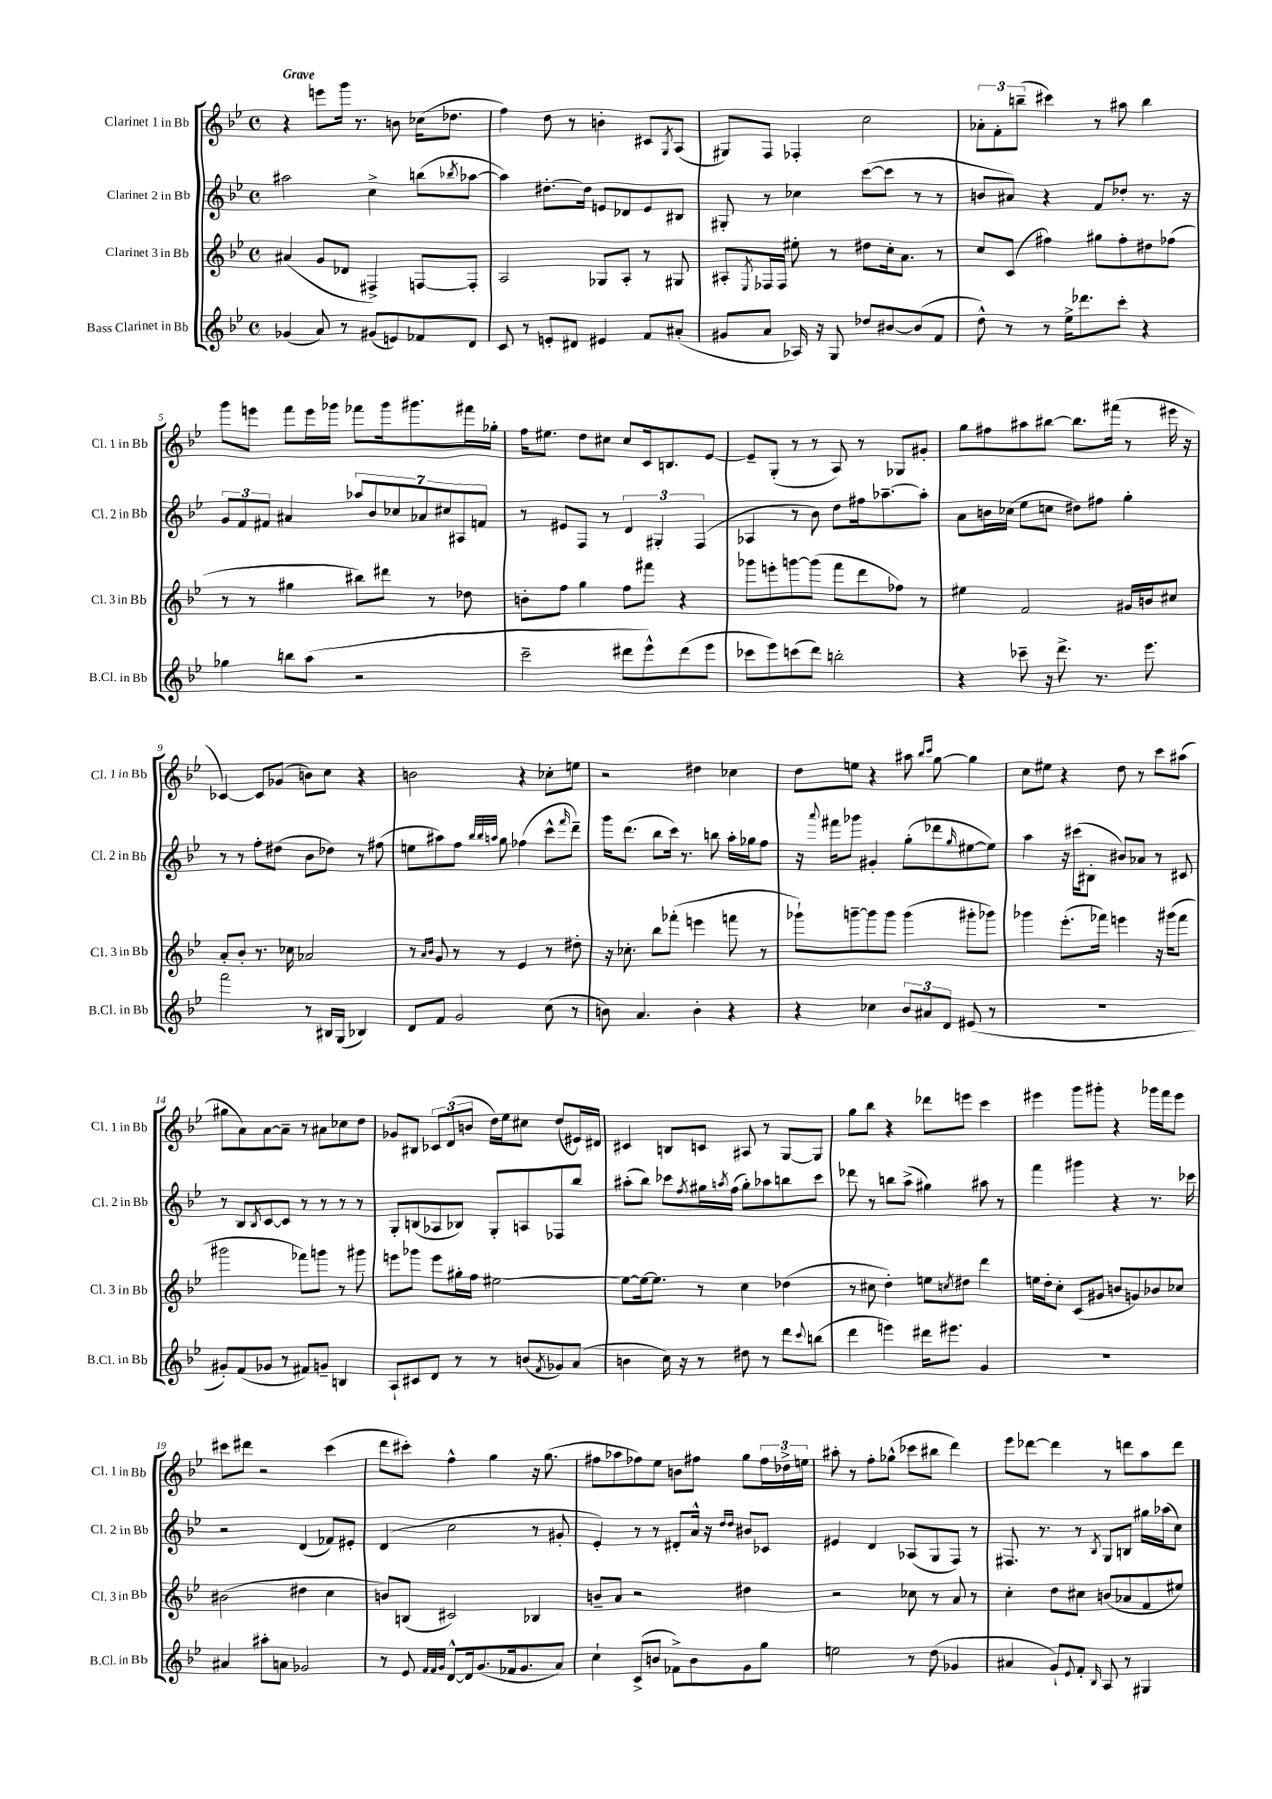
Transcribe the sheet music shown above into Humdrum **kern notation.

**kern	**kern	**kern	**kern
*part4	*part3	*part2	*part1
*staff4	*staff3	*staff2	*staff1
*I"Bass Clarinet in Bb	*I"Clarinet 3 in Bb	*I"Clarinet 2 in Bb	*I"Clarinet 1 in Bb
*I'B.Cl. in Bb	*I'Cl. 3 in Bb	*I'Cl. 2 in Bb	*I'Cl. 1 in Bb
*clefG2	*clefG2	*clefG2	*clefG2
*k[b-e-]	*k[b-e-]	*k[b-e-]	*k[b-e-]
*M4/4	*M4/4	*M4/4	*M4/4
*met(c)	*met(c)	*met(c)	*met(c)
=1	=1	=1	=1
!	!	!	!LO:TX:a:B:t=Grave
(4g-X/	(4a#X/	2aa#X\	4r
8a/)	8g/L	.	8eeen\L
8r	8d-X/J	.	16ggg\Jk
.	.	.	8.r
(8g#X/L	4F#X^/)	4cc^\	.
8en/)	.	.	8bn\
8f-X/	[8Fn/L	(8bbn\L	(16cc-X\KL
.	.	.	8.dd-X\J
.	.	8qbb-X/	.
8d/J	8F'/J]	[8aa-X\J	.
=2	=2	=2	=2
8c/	2A/	4aa-\])	4ff\)
8r	.	.	.
8en'/L	.	[8.dd#X'\L	8dd\
8d#X/J	.	.	8r
.	.	16dd#\Jk]	.
4e#X/	8G-X/L	8en/L	4bn'\
.	8A'/J	8d-X/	.
8f/L	8r	8e/	8c#X/L
.	.	.	8qG/
(8a#X'/J	8G#X/	8B#X/J	(8A/J
=3	=3	=3	=3
8g#X/L	8A#X'/L	8G#X'/	8G#X/L)
.	8qE-/	.	.
8a/J	16F-X/L	8r	8F/J
.	16F-/JJ	.	.
16A-X/)	8ee#X'\	4cc-X\	4F-X'/
16r	.	.	.
8G/	8r	.	.
8dd-X/L	8dd#X\L	([8ccc\L	2cc\
[8b#X/	16cc'\k	8ccc\J]	.
.	8.a\J	.	.
(8b#/]	.	8r	.
8f/J	8r	8r	.
=4	=4	=4	=4
8dd^^\)	8cc/L	8bn/L	12a-X'\L
.	.	.	12f'\
8r	(8c/J	8a#X/J)	.
.	.	.	(12bbn~\J
8r	4ff#X\)	4r	4ccc#X\)
16ee-^\KL	.	.	.
8.ddd-X\	.	.	.
.	8gg#X\L	8f/L	8r
8ccc'\J	8ff#'\	8dd-X'/J	8aa#X\
4r	8dd#X\	8.r	4bb\
.	(8ff-X\J	.	.
.	.	16r	.
!!LO:LB:g=z
=5	=5	=5	=5
4gg-X\	8r	12g/L	8ggg\L
.	.	12f/	.
.	8r	.	8eeen\J
.	.	12f#X/J	.
8bbn\L	4gg#X\	4a#X/	8fff\L
(8aa\J	.	.	16eee\L
.	.	.	16ggg-X\JJ
2r	8bb#X\L)	14aa-X/L	8fff-X\L
.	.	14b-/	.
.	8ddd#X\J	.	16ggg-\k
.	.	14cc-X/	.
.	.	.	8.ggg#X\
.	.	14a-X/	.
.	8r	.	.
.	.	14cc#X/	.
.	.	14A#X/	.
.	8dd-X\	.	16fff#X\L
.	.	14fn/J	.
.	.	.	16gg-X'\JJ
=6	=6	=6	=6
2ccc~\	8bn'\L	8r	16ff\KL
.	.	.	8.ee#X\J
.	8ff\J	8e#X/L	.
.	4gg\	8F/J	8dd\L
.	.	8r	8cc#X\J
8ddd#X\L	8ff\L	6d/	8cc#/L
8eee-^^\)	8fff#X\J	.	16c/k
.	.	6G#X'/	.
.	.	.	8.Bn/
(8ddd#\	4r	.	.
.	.	(6F/	.
8eee-\J	.	.	[8e-/J
=7	=7	=7	=7
8ccc-X\L	8ggg-X\L	4A-X/	8e-~/L]
8eee-\)	8eeen'\	.	(8G'/J
(8cccn\	[8gggn\	8r	8r
8ddd\J)	(8ggg\J]	8b-\)	8r
2bbn'\	8fff\L	8dd\L	8A/)
.	8ddd\	16ff#X\k	8r
.	.	[8.aa-X~\	.
.	8ff-X\J)	.	8G-X/L
.	8r	8aa-'\J]	8g#X'/J
=8	=8	=8	=8
4r	4ee#X\	8a\L	8gg\L
.	.	16bn\L	8ff#X\
.	.	(16cc-X\JJ	.
8ccc-X~\	2f/	8ee-\L	8aa#X\
16r	.	8ccn\J	[8bb#X\J
8.ddd^\	.	.	.
.	.	8dd#X\L)	8.bb#\L]
8.r	.	8ff#X\J	.
.	.	.	(16fff#X\Jk
.	16g#X/LL	4gg'\	8r
8.eee-\	16bn/J	.	.
.	8cc#X/J	.	16eee#X\
.	.	.	16r
!!LO:LB:g=z
=9	=9	=9	=9
2fff\	8a'/L	8r	[4c-X/)
.	8b-'/J	8r	.
.	8.r	8ff'\L	8c-/L]
.	.	(8dd#X\J	(8g-X/J
.	16cc-X\	.	.
8r	2a-X/	8b-\L	8bn\L)
16B#X/LL	.	8dd-X\J)	8cc\J
(16G/JJ	.	.	.
4B-X/)	.	8r	4r
.	.	(8ff#X\	.
=10	=10	=10	=10
8d/L	8r	8een\L	2bn\
.	16qqa/LL	.	.
.	16qqb-/JJ	.	.
8f/J	8g/	8aa#X\)	.
2g/	8r	8ff\J	.
.	.	32qqbb-/LLL	.
.	.	32qqbb-/	.
.	.	32qqaan/JJJ	.
.	8r	8gg\	.
.	4e-/	(4ff-X\	4r
(8cc\	8r	8ccc^^\L	8cc-X'\L
.	.	16qqfff/	.
8r	8dd#X'\	8ddd~\J)	8een\J
=11	=11	=11	=11
8bn\)	16r	16ggg\KL	2r
.	8.cc-X'\	(8.ddd\J	.
4.a/	.	.	.
.	8bb-\L	8bb-\L	.
.	(8fff-X'\J	16ccc\Jk)	.
.	.	8.r	.
4b'\	4eeen\	.	4dd#X\
.	.	8bbn\	.
4r	8fffn\	16aa'\LL	4cc-X\
.	.	16gg-X\J	.
.	8r	8ff\J	.
=12	=12	=12	=12
4r	8ggg-X`\L)	16r	8dd\L
.	.	8qqaaa/	.
.	.	16fff#X\KL	.
.	[8gggn~\	8ggg-X\J	8een\J
4cc-X\	8ggg\]	4g#X'/	4r
.	8ggg\J	.	.
12b-/L	(4ggg\	(8gg'\L	8aa#X\
12a#X/	.	.	.
.	.	.	16qqbb-/LL
.	.	.	16qqccc/JJ
.	.	8ddd-X\	[8gg\
12d/J	.	.	.
.	.	16qqgg/	.
(8e#X/	8ggg#X'\L	[8ee#X\	4gg\]
8r	8ggg-X\J)	8ee#\J])	.
=13	=13	=13	=13
1r	4ggg-X\	4aa\	8cc\L
.	.	.	8ee#X\J
.	(8.eee-'\L	16r	4r
.	.	(16ccc#X\KL	.
.	.	8B#X'\J	.
.	16fff-X\Jk)	.	.
.	4eeen\	8b#X/L)	8dd\
.	.	8a-X/J	8r
.	16r	8r	8ccc\L
.	(16ggg#X\KL	.	.
.	8fff-\J	8c#X/	(8aa#X\J
!!LO:LB:g=z
=14	=14	=14	=14
8g#X'/L)	2ggg#X\	8r	8gg#X\L
(8f/	.	8B-/L	8a\)
.	.	8qB-/	.
8g-X/J	.	[8c/	[8a\
8r	.	8c/J]	8a~\J]
8f#X/L)	8fff-X\L)	8r	8r
8gn~/J	8gggn\J	8r	8a#X\L
4Bn/	8r	8r	8cc-X\
.	8ggg#X\	8r	8dd\J
=15	=15	=15	=15
8A`/L	8eeen\L	8G'/L	8g-X/L
8c#X/	8ggg-X\J	(8Bn/	8B#X/J
8d/J	8eee\L	8A-X/	12c-X/L
.	.	.	(12d/
8r	16gg#X'\L	8B-X/J)	.
.	.	.	12bn/J
.	16ff\JJ	.	.
8r	[2ee#X\	8G'/L	16dd\LL)
.	.	.	16ee-\J
(8bn/L	.	8An/	8cc#X\J
8qf/	.	.	.
8g-X/)	.	8F-X/	(8dd/L
(8a/J	.	8bb-/J	16e#X/L)
.	.	.	16d#X/JJ
=16	=16	=16	=16
4bn\	8ee#\L_	(8aa#X'\L	4c#X/
.	16ee#\k_	8bb-\J)	.
.	8.ee#\J]	.	.
16cc\)	.	8ccc-X\L	8Bn/L
16r	.	.	.
.	.	8qff/	.
8r	8r	16gg#X\L	8cn/J
.	.	8qaan/	.
.	.	(16ff\JJ	.
8dd#X\	4cc\	8gg#'\L)	8A#X/
8r	.	8aa-X\	8r
8ddd\L	(4dd-X\	8bbn\	[8G/L
8qqccc/	.	.	.
(8bbn\J	.	8ccc-\J	8G/J]
=17	=17	=17	=17
4ddd\	8r	8ddd-X\	8gg\L
.	8cc#X\	8r	8bb-\J
4eeen\)	4dd'\)	8bbn\L	4r
.	.	(8aa^\J	.
16ddd#X\KL	8een\L	4gg#X\)	8ddd-X\L
8.eee#X\J	.	.	.
.	8qccn/	.	.
.	8dd#X\J	.	8eeen\J
4g/	4ddd\	8aa#X\	4ccc\
.	.	8r	.
=18	=18	=18	=18
1r	16een\LL	4fff\	4eee#X\
.	16dd'\J	.	.
.	8cc'\J	.	.
.	(8c/L	4ggg#X\	8ggg\L
.	8g#X/J	.	8ggg#X'\J
.	8bn/L	4r	4r
.	8gn/)	.	.
.	8b-X/	8.r	16ggg-X\LL
.	.	.	16fff\J
.	8cc-X/J	.	8eee#\J
.	.	16ccc-X\	.
!!LO:LB:g=z
=19	=19	=19	=19
4a#X/	(2b#X\	2r	8ccc#X\L
.	.	.	8ddd#X\J
8aa#X'\L	.	.	2r
8an\J	.	.	.
2g-X/	4dd#X\	(4d/	.
.	4cc\	8f-X/L)	(4ccc#\
.	.	8e#X'/J	.
=20	=20	=20	=20
8r	8bn/L)	(4d/	8ddd\L
8e-/	(8Bn/J	.	8ccc#X'\J)
32qqf/LLL	.	.	.
32qqf/	.	.	.
32qqg/JJJ	.	.	.
[8d^^/L	2c#X/)	2cc\	4ff^^\
16d/k]	.	.	.
(8.g/	.	.	.
.	.	.	4gg\
16f-X/k	.	.	.
8.g/	.	.	.
.	4B-X/	8r	16r
.	.	.	(8.gg\
8a/J)	.	8g#X'/	.
=21	=21	=21	=21
4cc`\	8bn~/L	4e-'/)	8ff#X\L
.	8a/J	.	8aa-X\
(8c^/L	2r	8r	8ff-X\)
8bn/J	.	8r	8ee-\J
8f-X^\L)	.	8d#X'/L	8bn\L
8b\	.	16a^^/Jk	8ff#X\J
.	.	16r	.
.	.	16qqdd/LL	.
.	.	16qqdd/JJ	.
8g\	4dd#X\	8b#X/L	8gg\L
8gg\J	.	8c-X/J	24ff#\L
.	.	.	24dd-X^\
.	.	.	24een\JJ
=22	=22	=22	=22
2een\	2r	4e#X/	8aa#X'\
.	.	.	8r
.	.	4d/	8ff'\L
.	.	.	(8gg-X^^\J
8r	8cc-X\	(8A-X/L	8ccc-X\L
(8dd\	8r	8G/	8bb#X\J
4g-X/	8a/	8F/J)	4ddd\)
.	8r	8r	.
=23	=23	=23	=23
4a#X/	4cc'\	8.F#X/	8eee-\L
.	.	.	[8ddd-X\J
.	.	8.r	.
8g`/L)	8dd\L	.	4ddd-\]
8qqe-/	.	.	.
8f'/J	8cc#X\J	8r	.
16qqB-/	.	8qB-/	.
8A/	(8bn/L	8G/L	8r
8r	8a-X/	8Bn/J	8dddn\L
4G#X/	8f/	16gg#X\LL	8aa\
.	.	(16aa-X\J	.
.	8ee#X/J)	8cc\J)	8ddd\J
==	==	==	==
*-	*-	*-	*-
